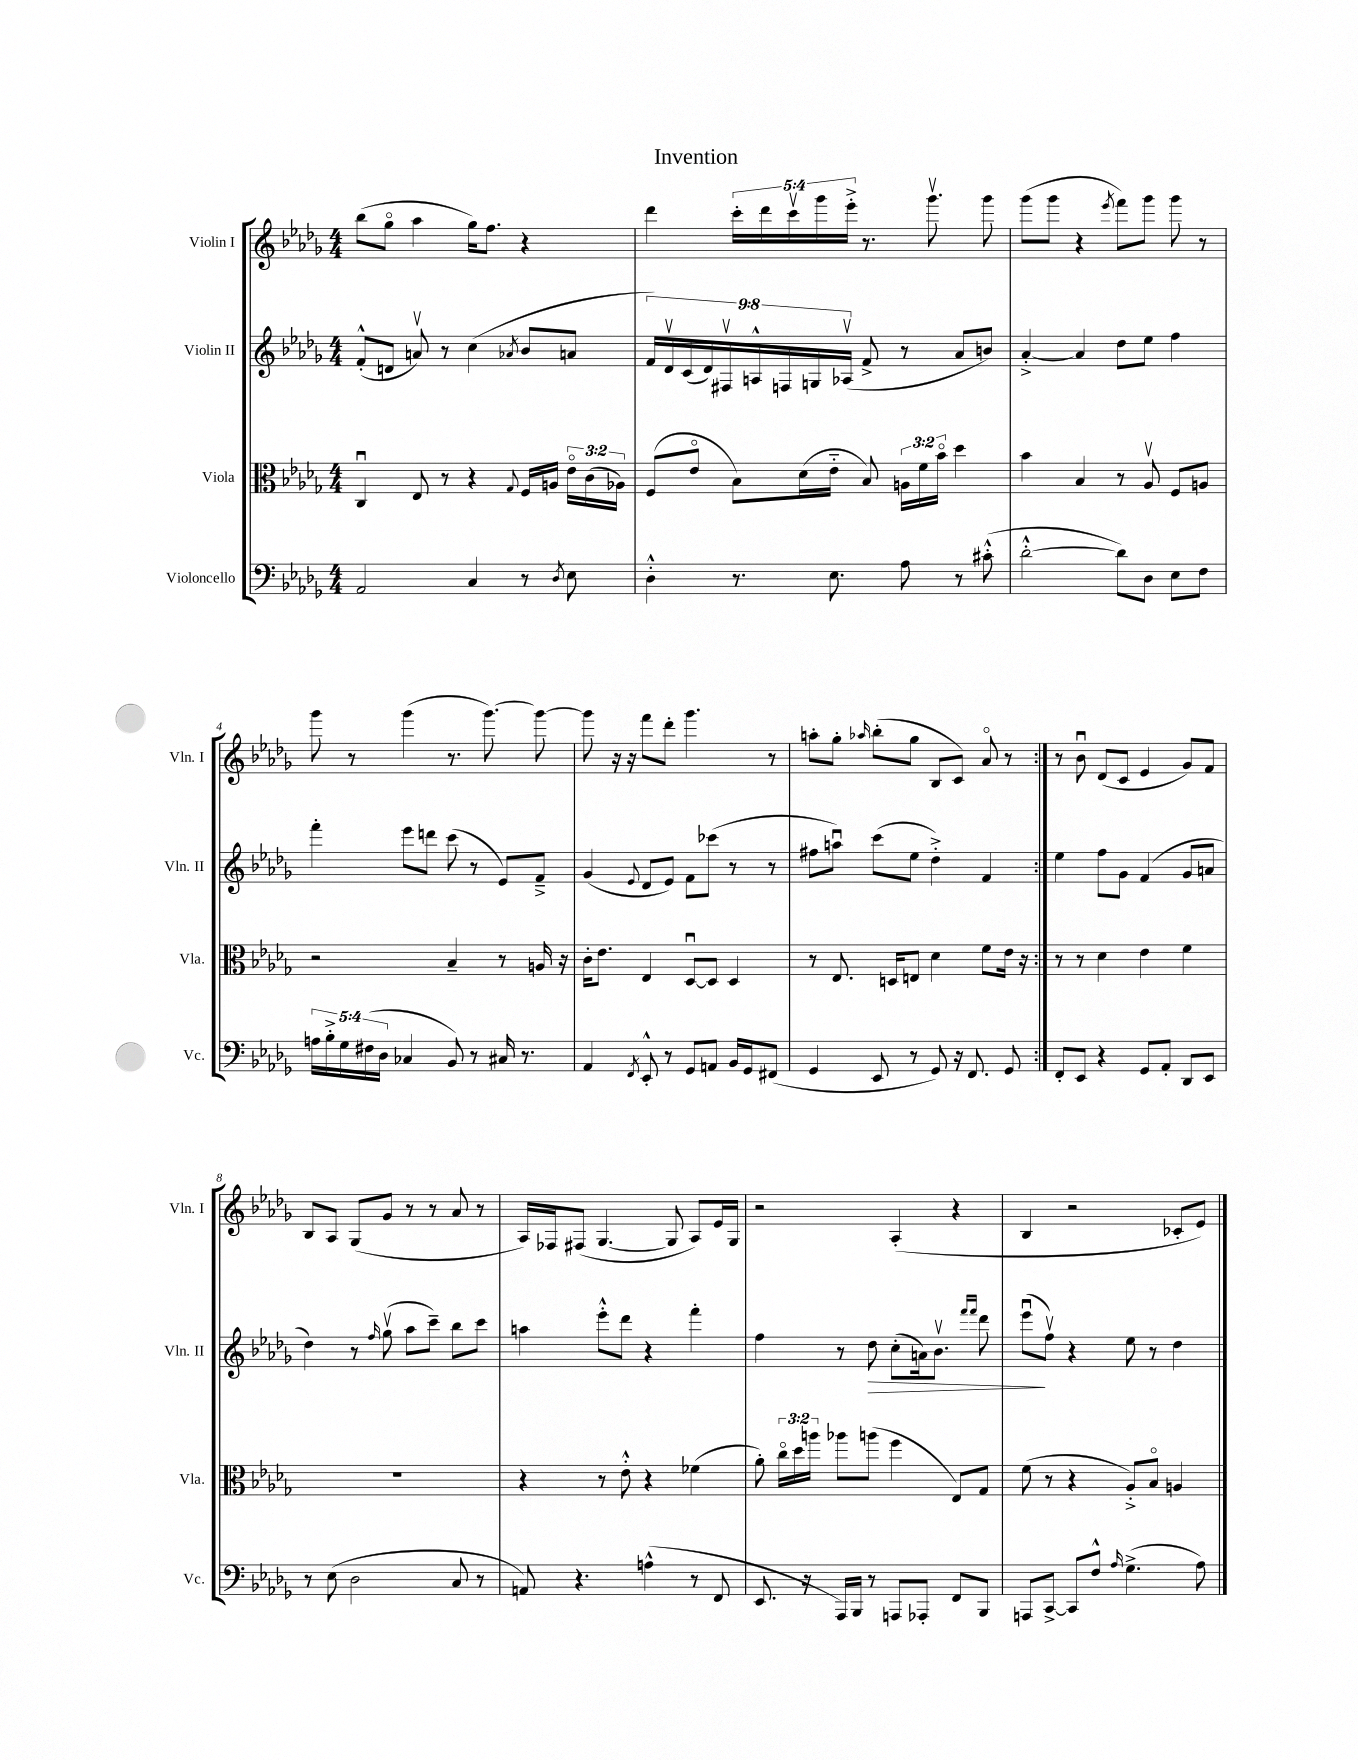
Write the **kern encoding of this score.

**kern	**kern	**kern	**dynam	**kern
*part4	*part3	*part2	*part2	*part1
*staff4	*staff3	*staff2	*staff2	*staff1
*I"Violoncello	*I"Viola	*I"Violin II	*	*I"Violin I
*I'Vc.	*I'Vla.	*I'Vln. II	*	*I'Vln. I
*clefF4	*clefC3	*clefG2	*	*clefG2
*k[b-e-a-d-g-]	*k[b-e-a-d-g-]	*k[b-e-a-d-g-]	*	*k[b-e-a-d-g-]
*M4/4	*M4/4	*M4/4	*	*M4/4
=1	=1	=1	=1	=1
2AA-/	4Cu/	(8f'^^/L	.	(8bb-\L
.	.	8dn/J	.	8gg-\J
.	8E-/	8anv/)	.	4aa-\
.	8r	8r	.	.
4C/	4r	(4cc\	.	16gg-\KL)
.	.	.	.	8.ff\J
.	8qqG-/	8qa-X/	.	.
8r	16F/LL	8b-/L	.	4r
.	16An/JJ	.	.	.
8qD-/	.	.	.	.
8E-\	24e-\LL	8an/J	.	.
.	(24c\	.	.	.
.	24A-X\JJ)	.	.	.
=2	=2	=2	=2	=2
4D-'^^\	(8F/L	18f/LL)	.	4ddd-\
.	.	18d-v/	.	.
.	.	(18c/	.	.
.	8e-/J	.	.	.
.	.	18d-/)	.	.
.	.	18F#Xv/	.	.
8.r	8B-\L)	.	.	20ccc'\LL
.	.	18An^^/	.	.
.	.	.	.	20ddd-\
.	.	18Fn/	.	.
.	.	.	.	20cccv\
.	(16d-\L	.	.	.
.	.	18Gn/	.	.
.	.	.	.	20ggg-\
8.E-\	16e-\JJ	.	.	.
.	.	(18A-Xv/JJ	.	.
.	.	.	.	20eee-'^\JJ
.	8B-/)	8f^/	.	8.r
8A-\	24An\LL	8r	.	.
.	24f\	.	.	.
.	.	.	.	8.ggg-v\
.	24b-\JJ	.	.	.
8r	4dd-\	8a-/L	.	.
(8c#X'^^\	.	8bn/J)	.	8ggg-\
=3	=3	=3	=3	=3
[2d-'^^\	4b-\	[4a-'^/	.	(8ggg-\L
.	.	.	.	8ggg-\J
.	4B-/	4a-/]	.	4r
.	.	.	.	8qeee-/
8d-\L])	8r	8dd-\L	.	8fff\L)
8D-\J	8A-v/	8ee-\J	.	8ggg-\J
8E-\L	8F/L	4ff\	.	8ggg-\
8F\J	8An/J	.	.	8r
!!LO:LB:g=z
=4	=4	=4	=4	=4
20An\LL	2r	4fff'\	.	8ggg-\
20B-'^\	.	.	.	.
20G-\	.	.	.	.
.	.	.	.	8r
(20F#X\	.	.	.	.
20D-\JJ	.	.	.	.
4C-X/	.	8eee-\L	.	(4ggg-\
.	.	8dddn\J	.	.
8BB-/)	4B-~/	(8ccc\	.	8.r
8r	.	8r	.	.
.	.	.	.	[8.ggg-\)
16C#X/	8r	8e-/L)	.	.
8.r	.	.	.	.
.	16An/	8f~^/J	.	8ggg-\_
.	16r	.	.	.
=5	=5	=5	=5	=5
4AA-/	16c'\KL	(4g-/	.	8ggg-\]
.	8.e-\J	.	.	.
.	.	.	.	16r
.	.	.	.	16r
8qFF/	.	8qqe-/	.	.
8EE-'^^/	4E-/	8d-/L	.	8fff\L
8r	.	8e-/J)	.	8ddd-'\J
8GG-/L	[8D-u/L	8f\L	.	4.ggg-\
8AAn/J	8D-/J]	(8ccc-X\J	.	.
16BB-/LL	4D-/	8r	.	.
16GG-/J	.	.	.	.
(8FF#X/J	.	8r	.	8r
=6	=6	=6	=6	=6
4GG-/	8r	8ff#X\L	.	8aan'\L
.	8.E-/	8aanu\J)	.	8gg-'\J
.	.	.	.	16qqaa-X/
8EE-/	.	(8ccc\L	.	(8bb-'\L
.	16Dn/KL	.	.	.
8r	8En/J	8ee-\J	.	8gg-\J
8GG-/)	4d-\	4dd-'^\)	.	8B-/L
16r	.	.	.	8c/J)
8.FF/	.	.	.	.
.	8f\L	4f/	.	8a-/
8GG-/	16e-\Jk	.	.	8r
.	16r	.	.	.
=7:|!	=7:|!	=7:|!	=7:|!	=7:|!
8FF'/L	8r	4ee-\	.	8r
8EE-/J	8r	.	.	8b-u\
4r	4d-\	8ff\L	.	(8d-/L
.	.	8g-\J	.	8c/J
8GG-/L	4e-\	(4f/	.	4e-/
8AA-'/J	.	.	.	.
8DD-/L	4f\	8g-/L	.	8g-/L)
8EE-/J	.	8an/J	.	8f/J
!!LO:LB:g=z
=8	=8	=8	=8	=8
8r	1r	4dd-\)	.	8B-/L
(8E-\	.	.	.	8A-/J
2D-\	.	8r	.	(8G-/L
.	.	16qqff/	.	.
.	.	(8gg-v\	.	8g-/J
.	.	8aa-\L	.	8r
.	.	8ccc~\J)	.	8r
8C/	.	8bb-\L	.	8a-/
8r	.	8ccc\J	.	8r
=9	=9	=9	=9	=9
8AAn/)	4r	4aan\	.	16A-/LL)
.	.	.	.	16F-X/J
4.r	.	.	.	(8F#X/J
.	8r	8eee-'^^\L	.	[4.G-/
.	8e-'^^\	8ddd-\J	.	.
(4An^^\	4r	4r	.	.
.	.	.	.	8G-/]
8r	(4f-X\	4fff'\	.	8A-/L)
8FF/	.	.	.	16e-/L
.	.	.	.	16G-/JJ
=10	=10	=10	=10	=10
8.EE-/	8a-'\)	4ff\	.	2r
.	24cc\LL	.	.	.
.	24dd-\	.	.	.
16r	.	.	.	.
.	24aan\JJ	.	.	.
16AAA-/LL)	8aa-X\L	8r	.	.
16BBB-/JJ	.	.	.	.
!	!	!	!LO:HP:b	!
8r	(8aan\J	8dd-\	>	.
8AAAn/L	4ff\	(8cc'\L	.	(4A-'/
8AAA-X'/J	.	16an\k)	.	.
.	.	8.b-v\J	.	.
8FF/L	8E-/L)	.	.	4r
.	.	16qqfff/LL	.	.
.	.	16qqfff/JJ	.	.
8BBB-/J	8G-/J	8ddd-\	.	.
=11	=11	=11	=11	=11
8AAAn/L	(8f\	(8eee-u\L	.	4B-/
[8CC^/J	8r	8ffv\J)	]	.
8CC/L]	4r	4r	.	2r
8F^^/J	.	.	.	.
16qqA-/	.	.	.	.
(4.G-^\	8A-'^/L)	8ee-\	.	.
.	8B-/J	8r	.	.
.	4An/	4dd-\	.	8c-X'/L
8A-\)	.	.	.	8e-/J)
==	==	==	==	==
*-	*-	*-	*-	*-
